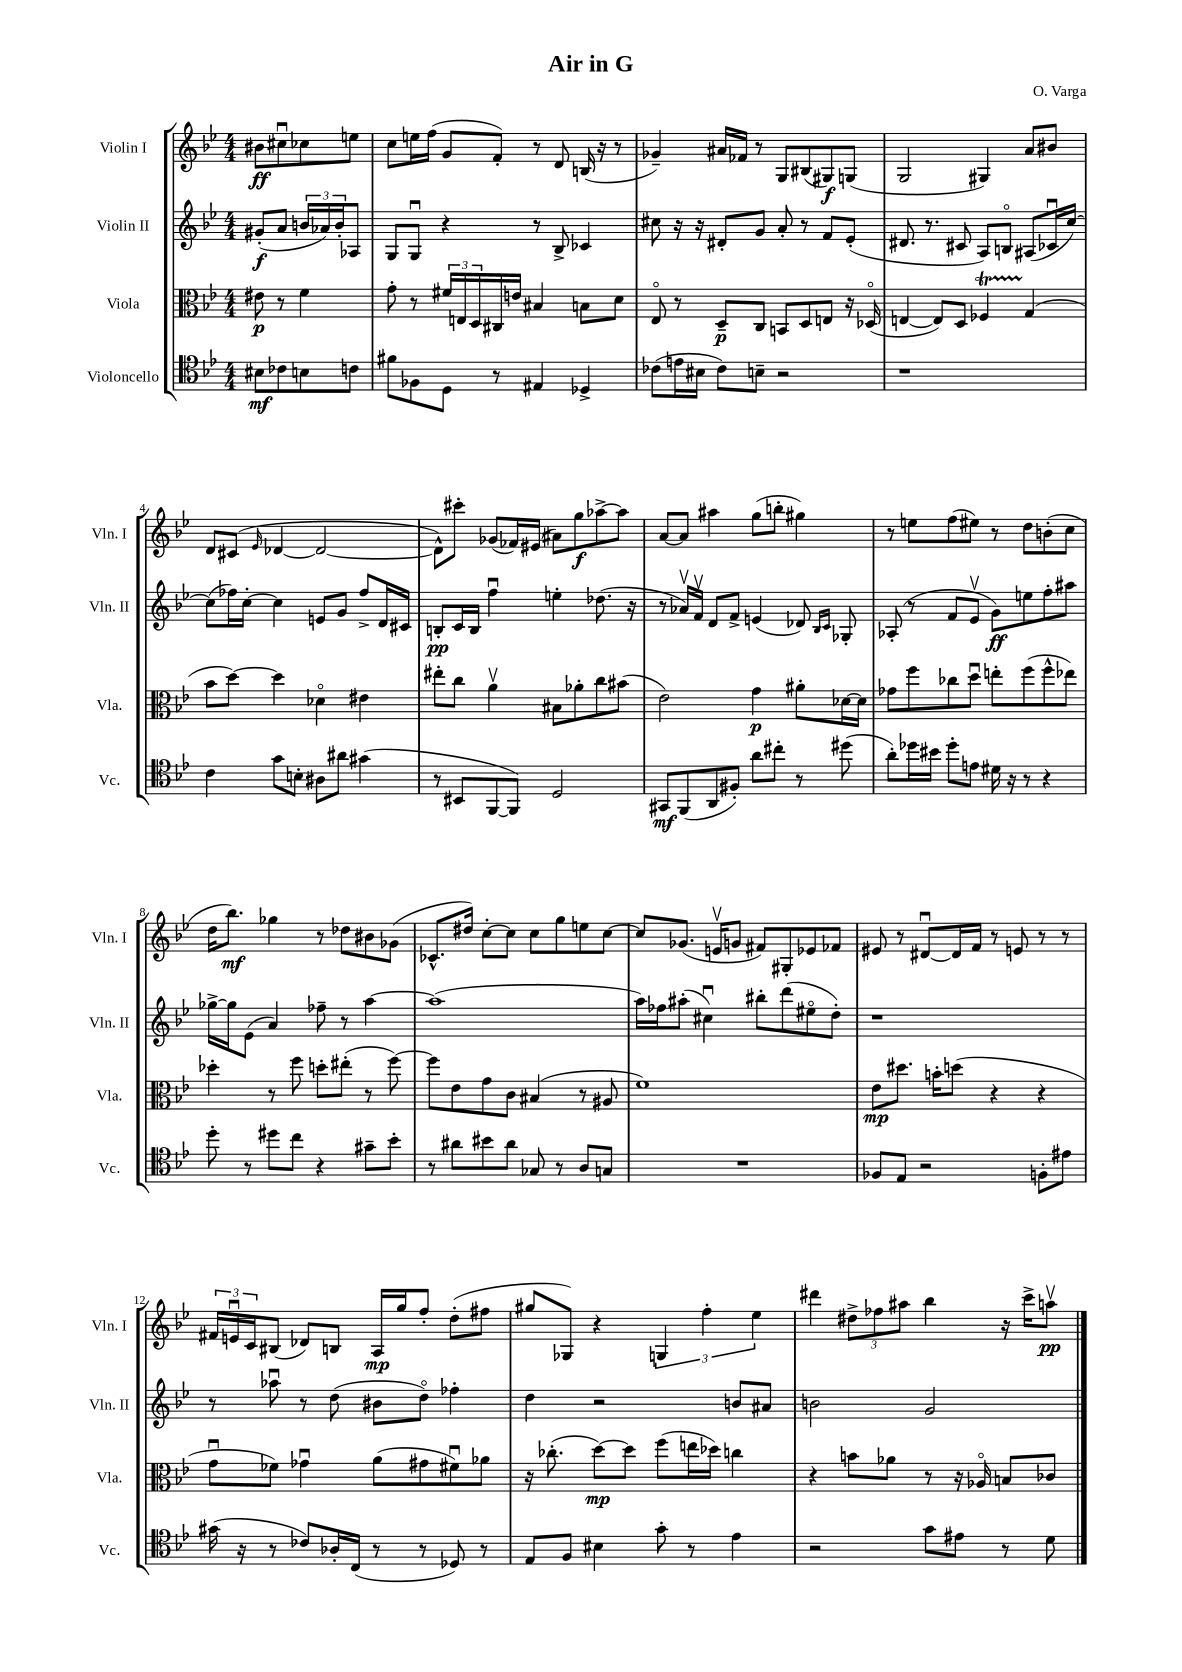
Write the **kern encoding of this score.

**kern	**dynam	**kern	**dynam	**kern	**dynam	**kern	**dynam
*part4	*part4	*part3	*part3	*part2	*part2	*part1	*part1
*staff4	*staff4	*staff3	*staff3	*staff2	*staff2	*staff1	*staff1
*I"Violoncello	*	*I"Viola	*	*I"Violin II	*	*I"Violin I	*
*I'Vc.	*	*I'Vla.	*	*I'Vln. II	*	*I'Vln. I	*
*clefC4	*	*clefC3	*	*clefG2	*	*clefG2	*
*k[b-e-]	*	*k[b-e-]	*	*k[b-e-]	*	*k[b-e-]	*
*M4/4	*	*M4/4	*	*M4/4	*	*M4/4	*
=	=	=	=	=	=	=	=
8B#X\L	mf	8e#X\	p	(8g#X'/L	f	8b#X\L	ff
8c-X\	.	8r	.	8a/J	.	8cc#Xu\	.
8Bn\	.	4f\	.	24bn/LL	.	8cc-X\	.
.	.	.	.	24a-X/)	.	.	.
.	.	.	.	24b'/J	.	.	.
8cn\J	.	.	.	8A-X/J	.	8een\J	.
=1	=1	=1	=1	=1	=1	=1	=1
8f#X\L	.	8g'\	.	8G/L	.	8cc\L	.
8F-X\	.	8r	.	8Gu/J	.	16een\L	.
.	.	.	.	.	.	(16ff\JJ	.
8D\J	.	24f#X/LL	.	4r	.	8g/L	.
.	.	24En/	.	.	.	.	.
.	.	24D/	.	.	.	.	.
8r	.	16C#X/	.	.	.	8f'/J)	.
.	.	16en/JJ	.	.	.	.	.
4E#X/	.	4B#X/	.	8r	.	8r	.
.	.	.	.	8B-^/	.	8d/	.
4D-X^/	.	8Bn\L	.	4c-X/	.	(16Bn/	.
.	.	.	.	.	.	16r	.
.	.	8d\J	.	.	.	8r	.
=2	=2	=2	=2	=2	=2	=2	=2
(8c-X\L	.	8E-/	.	8cc#X\	.	4g-X~/)	.
16en\L	.	8r	.	16r	.	.	.
16B#X\JJ	.	.	.	16r	.	.	.
8c-\L)	.	8D~/L	p	8d#X'/L	.	16a#X/LL	.
.	.	.	.	.	.	16f-X/JJ	.
8Bn~\J	.	8C/J	.	8g/J	.	8r	.
2r	.	8BBn/L	.	8a'/	.	8G/L	.
.	.	8D/	.	8r	.	(8B#X/	.
.	.	8En/J	.	8f/L	.	8G#X/)	f
.	.	16r	.	(8e-'/J	.	(8Gn/J	.
.	.	(16D-X/	.	.	.	.	.
=3	=3	=3	=3	=3	=3	=3	=3
1r	.	[4En/	.	8.d#X/	.	2G/	.
.	.	.	.	8.r	.	.	.
.	.	8E/L])	.	.	.	.	.
.	.	8D/J	.	8c#X/	.	.	.
.	.	4F-XT/	.	8A/L)	.	4G#X/)	.
.	.	.	.	8Bn/J	.	.	.
.	.	(4G/	.	(8A#X/L	.	8a/L	.
.	.	.	.	16c-Xu/L	.	8b#X/J	.
.	.	.	.	[16cc/JJ)	.	.	.
!!LO:LB:g=z
=4	=4	=4	=4	=4	=4	=4	=4
4c\	.	8b-\L	.	(8cc\L]	.	8d/L	.
.	.	[8dd\J)	.	16ff-X\L)	.	(8c#X/J	.
.	.	.	.	[16cc'\JJ	.	.	.
.	.	.	.	.	.	16qqe-/	.
8g\L	.	4dd\]	.	4cc\]	.	[4d-X/	.
8Bn'\J	.	.	.	.	.	.	.
8A#X\L	.	4d-X\	.	8en/L	.	2d-/_	.
8a#X\J	.	.	.	8g/J	.	.	.
(4g#X\	.	4e#X\	.	8ff-^/L	.	.	.
.	.	.	.	16d/L	.	.	.
.	.	.	.	16c#X/JJ	.	.	.
=5	=5	=5	=5	=5	=5	=5	=5
8r	.	8ee#X'\L	.	8Bn'/L	pp	8d-^^\L])	.
8BB#X/L	.	8cc\J	.	16c/L	.	8ccc#X'\J	.
.	.	.	.	16B/JJ	.	.	.
[8FF/	.	4av\	.	4ffu\	.	(8g-X/L	.
8FF/J])	.	.	.	.	.	16f-X/L)	.
.	.	.	.	.	.	(16e#X/JJ	.
2D/	.	8B#X\L	.	4een'\	.	8a#X\L)	.
.	.	8a-X'\	.	.	.	8gg\	f
.	.	8cc\	.	(8.dd-X\	.	[8aa-X^\	.
.	.	(8b#X\J	.	.	.	8aa-\J]	.
.	.	.	.	16r	.	.	.
=6	=6	=6	=6	=6	=6	=6	=6
8GG#X/L	mf	2e-\)	.	8r	.	[8a/L	.
(8FF/	.	.	.	16a-Xv/LL)	.	8a/J]	.
.	.	.	.	16fv/JJ	.	.	.
8AA/	.	.	.	8d/L	.	4aa#X\	.
8F#X'/J)	.	.	.	8f^/J	.	.	.
8a\L	.	4g\	p	(4en/	.	(8gg\L	.
8cc#X'\J	.	.	.	.	.	8bbn'\J	.
8r	.	8a#X'\L	.	8d-X/)	.	4gg#X\)	.
.	.	.	.	16qqB-/LL	.	.	.
.	.	.	.	16qqc/JJ	.	.	.
(8dd#X\	.	[16d-X\L	.	8G-X'/	.	.	.
.	.	16d-\JJ]	.	.	.	.	.
=7	=7	=7	=7	=7	=7	=7	=7
8a'\L)	.	8g-X\L	.	(8A-X'/	.	8r	.
16dd-X\L	.	8ff\	.	8r	.	8een\L	.
16b#X\JJ	.	.	.	.	.	.	.
8dd-'\L	.	8cc-X\	.	8f/L	.	(8ff\	.
8en\J	.	8ddu\J	.	8e-v/J	.	8ee#X\J)	.
16d#X\	.	8een'\L	.	8g\L)	ff	8r	.
16r	.	.	.	.	.	.	.
8r	.	(8ff\	.	8een\	.	8dd\L	.
4r	.	8ff^^\	.	8ff'\	.	(8bn'\	.
.	.	8ee-X\J)	.	8aa#X\J	.	8cc\J	.
!!LO:LB:g=z
=8	=8	=8	=8	=8	=8	=8	=8
8dd'\	.	4dd-X'\	.	[16gg-X^\LL	.	16dd\KL	.
.	.	.	.	16gg-\J]	.	8.bb-\J)	mf
8r	.	.	.	(8e-\J	.	.	.
8dd#X\L	.	8r	.	4a/)	.	4gg-X\	.
8cc\J	.	8ff\	.	.	.	.	.
4r	.	8ddn'\L	.	8ff-X~\	.	8r	.
.	.	(8ee#X'\J	.	8r	.	8dd-X\L	.
8g#X~\L	.	8r	.	[4aa\	.	8b#X\	.
8b-'\J	.	[8ff\)	.	.	.	(8g-X\J	.
=9	=9	=9	=9	=9	=9	=9	=9
8r	.	8ff\L]	.	(1aa]	.	8.c-X^^/L	.
8a#X\L	.	8e-\	.	.	.	.	.
.	.	.	.	.	.	16dd#X/Jk)	.
8b#X\	.	8g\	.	.	.	[8cc'\L	.
8a#\J	.	8c\J	.	.	.	8cc\J]	.
8G-X/	.	(4B#X/	.	.	.	8cc\L	.
8r	.	.	.	.	.	8gg\	.
8A/L	.	8r	.	.	.	8een\	.
8Gn/J	.	8A#X/	.	.	.	[8cc\J	.
=10	=10	=10	=10	=10	=10	=10	=10
1r	.	1f)	.	16aa\LL)	.	8cc/L]	.
.	.	.	.	16ff-X\J	.	.	.
.	.	.	.	(8aa#X'\J	.	(8.g-X/J	.
.	.	.	.	4cc#Xu\)	.	.	.
.	.	.	.	.	.	16env/KL	.
.	.	.	.	.	.	8gn/J	.
.	.	.	.	8bb#X'\L	.	8f#X/L)	.
.	.	.	.	(8ddd\	.	8G#X'/	.
.	.	.	.	8ee#X\	.	8e-X/	.
.	.	.	.	8dd'\J)	.	8f-X/J	.
=11	=11	=11	=11	=11	=11	=11	=11
8F-X/L	.	8e-\L	mp	1r	.	8e#X/	.
8E-/J	.	8.dd#X\J	.	.	.	8r	.
2r	.	.	.	.	.	[8d#Xu/L	.
.	.	16bn'\KL	.	.	.	.	.
.	.	(8ddn\J	.	.	.	16d#/L]	.
.	.	.	.	.	.	16f/JJ	.
.	.	4r	.	.	.	8r	.
.	.	.	.	.	.	8en/	.
8Fn'\L	.	4r	.	.	.	8r	.
8e#X\J	.	.	.	.	.	8r	.
!!LO:LB:g=z
=12	=12	=12	=12	=12	=12	=12	=12
(16g#X\	.	8gu\L	.	8r	.	24f#X/LL	.
.	.	.	.	.	.	24enu/	.
16r	.	.	.	.	.	.	.
.	.	.	.	.	.	24c/J	.
8r	.	8f-X\J)	.	8aa-Xu\	.	(8B#X/J	.
8c-X/L)	.	4g-Xu\	.	8r	.	8d-X/L)	.
16A-X'/L	.	.	.	(8dd\	.	8Bn/J	.
(16C/JJ	.	.	.	.	.	.	.
8r	.	(8a\L	.	8b#X\L	.	16A/LL	mp
.	.	.	.	.	.	16gg/J	.
8r	.	8g#X\	.	8dd\J)	.	8ff'/J	.
8D-X/)	.	8f#Xu\)	.	4ff-X'\	.	(8dd'\L	.
8r	.	8a-X\J	.	.	.	8ff#X\J	.
=13	=13	=13	=13	=13	=13	=13	=13
8E-/L	.	16r	.	4dd\	.	8gg#X/L	.
.	.	(8.cc-X'\	.	.	.	.	.
8F/J	.	.	.	.	.	8G-X/J)	.
4B#X\	.	[8dd\L)	mp	2r	.	4r	.
.	.	8dd\J]	.	.	.	.	.
8g'\	.	(8ff\L	.	.	.	6Gn/	.
8r	.	16een\L	.	.	.	.	.
.	.	.	.	.	.	6ff'\	.
.	.	16dd-X\JJ)	.	.	.	.	.
4e-\	.	4ccn\	.	8bn/L	.	.	.
.	.	.	.	.	.	6ee-\	.
.	.	.	.	8a#X/J	.	.	.
=14	=14	=14	=14	=14	=14	=14	=14
2r	.	4r	.	2bn\	.	4ddd#X\	.
.	.	8bn\L	.	.	.	12dd#X^\L	.
.	.	.	.	.	.	12ff-X\	.
.	.	8a-X\J	.	.	.	.	.
.	.	.	.	.	.	12aa#X\J	.
8g\L	.	8r	.	2g/	.	4bb-\	.
8e#X\J	.	16r	.	.	.	.	.
.	.	16A-X/	.	.	.	.	.
8r	.	8Bn/L	.	.	.	16r	.
.	.	.	.	.	.	16ccc^\KL	.
8d\	.	8c-X/J	.	.	.	8aanv\J	pp
==	==	==	==	==	==	==	==
*-	*-	*-	*-	*-	*-	*-	*-
